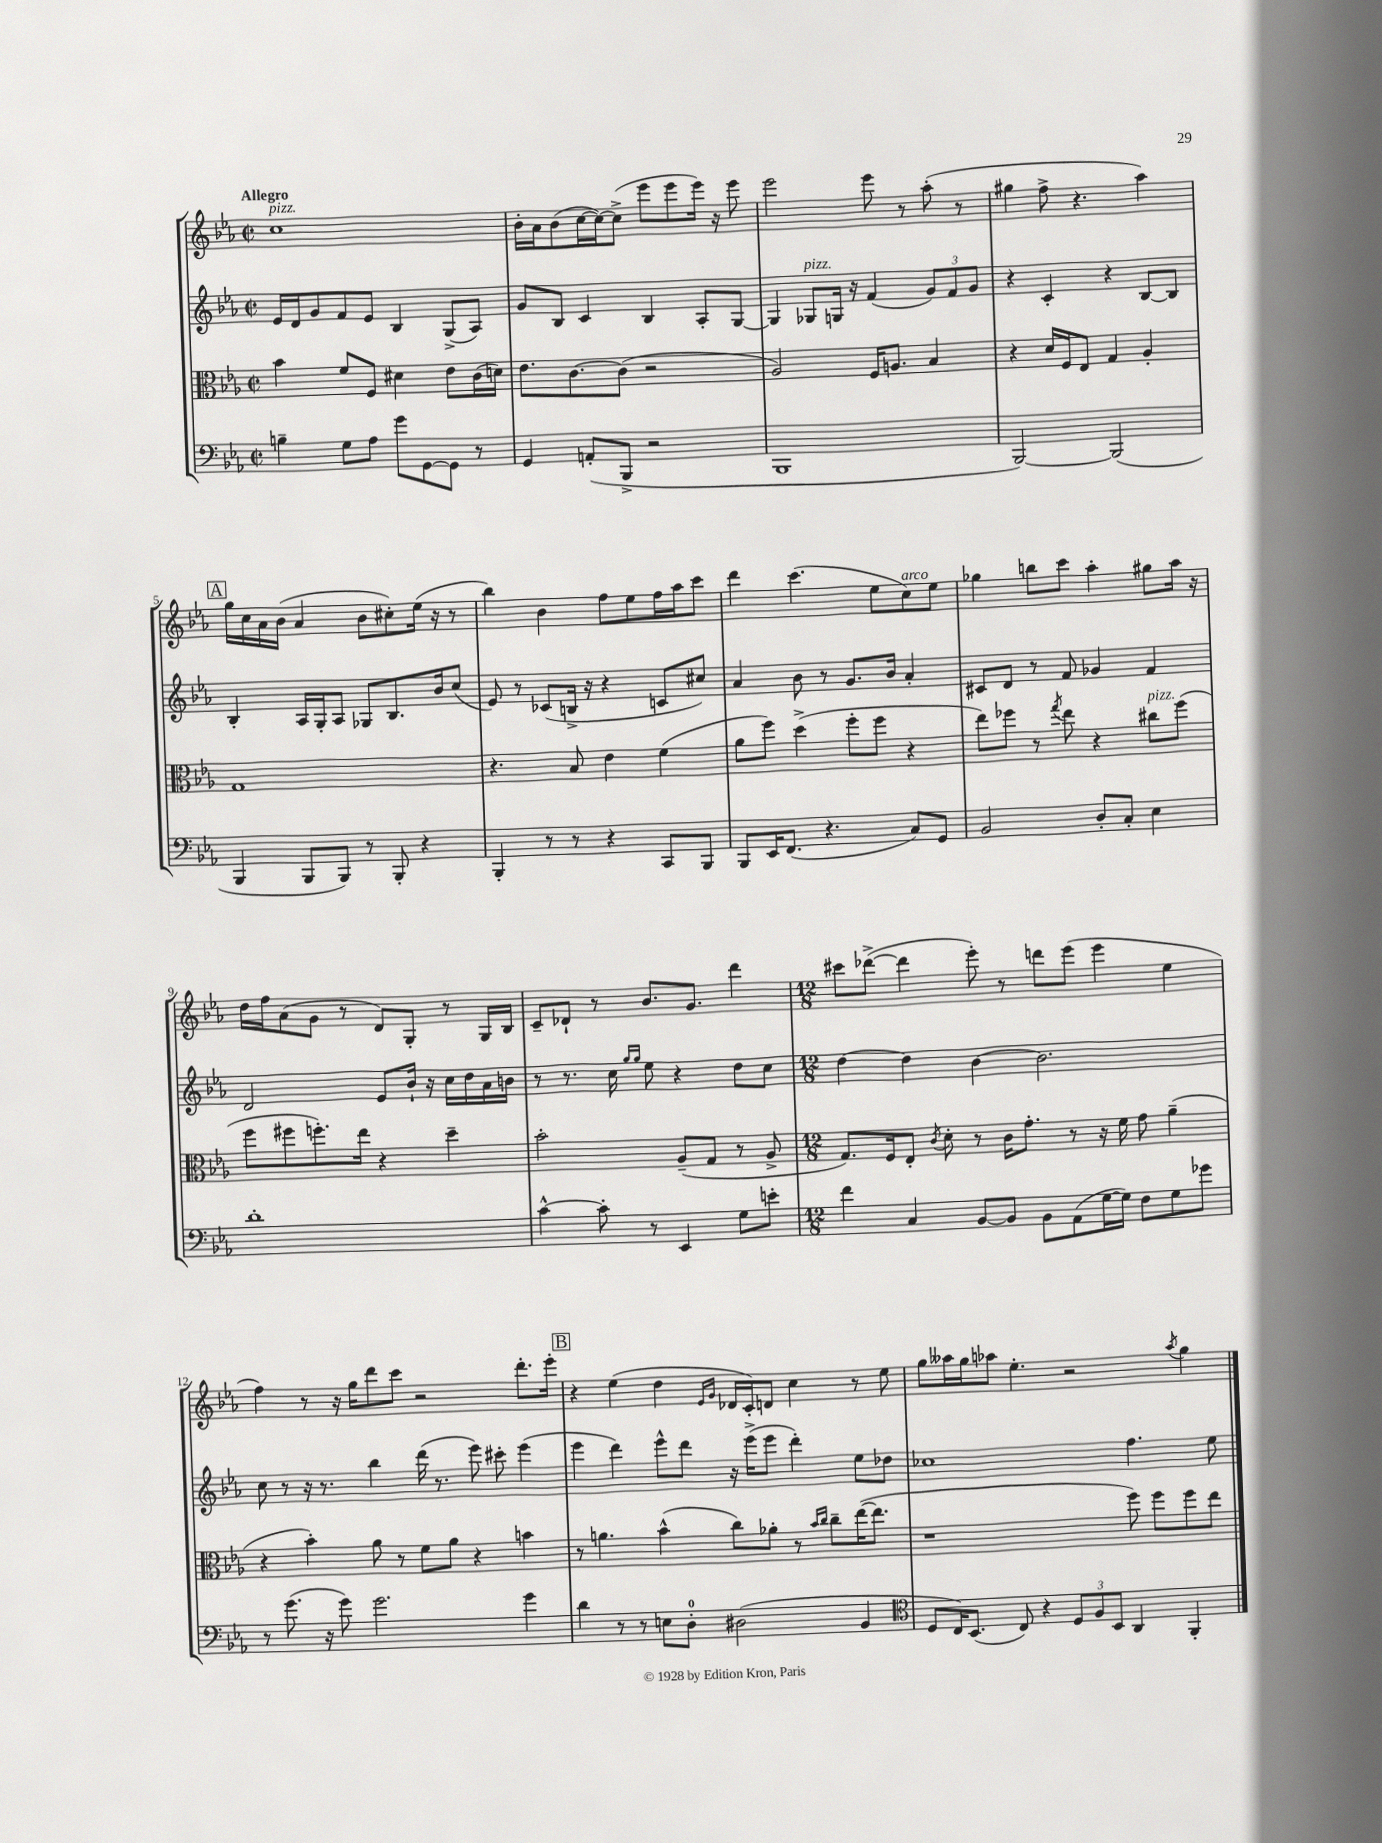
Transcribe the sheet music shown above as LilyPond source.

<<
\new StaffGroup <<
\new Staff = "s0" {
    \clef treble \key ees \major \defaultTimeSignature \time 2/2 \tempo "Allegro"
    c''1^\markup { \italic "pizz." } |
    bes'16-. aes'16 bes'8( c''16~ c''16~) c''8->( ees'''8 ees'''8 ees'''16) r16 ees'''8 |
    ees'''2 ees'''8 r8 aes''8-.( r8 |
    gis''4 f''8-> r4. aes''4) |
    \mark \markup { \box "A" } g''16 c''16 aes'16 bes'16( aes'4 bes'8 cis''8-.) ees''16( r16 r8 |
    bes''4) bes'4 f''8 ees''8 f''16 aes''16 c'''8 |
    d'''4 c'''4.( ees''8 c''8^\markup { \italic "arco" }) ees''8 |
    ges''4 b''8 c'''8 aes''4-. gis''8 aes''16 r16 |
    d''16 f''16 aes'8( g'8 r8 d'8) g8-. r8 g16 bes16 |
    c'8-- des'8-! r8 bes'8. g'8. d'''4 |
    \numericTimeSignature \time 12/8 cis'''8 des'''8~->( des'''4 ees'''8-.) r8 d'''8 ees'''8( ees'''4 ees''4 |
    f''4) r8 r16 g''16 d'''8 c'''8 r2 d'''8.-. ees'''16-. |
    \mark \markup { \box "B" } r4 ees''4( d''4 \grace { ees'16 g'16 } des'16 c'16-.) d'8 c''4 r8 ees''8 |
    g''8 aeses''16 g''16 aes''8 ees''4.-. r2 \acciaccatura { aes''8 } g''4 \bar "|." |
}
\new Staff = "s1" {
    \clef treble \key ees \major \defaultTimeSignature \time 2/2
    ees'16 d'16 g'8 f'8 ees'8 bes4 g8->( aes8) |
    g'8 bes8 c'4 bes4 aes8-. g8~ |
    g4 ges8^\markup { \italic "pizz." } g16 r16 f'4( \tuplet 3/2 { g'8) f'8 g'8 } |
    r4 c'4-. r4 bes8~ bes8 |
    \mark \markup { \box "A" } bes4-. aes16 g16-. aes8 ges8 bes8. bes'16 c''8( |
    ees'8) r8 ces'8( b16-> r16 r4 c'8 cis''8) |
    aes'4 bes'8 r8 g'8. bes'16 aes'4-. |
    cis'8 d'8 r8 f'8 ges'4 f'4 |
    d'2 ees'8 bes'16-! r16 c''16 d''16 aes'16 b'16 |
    r8 r8. c''16 \grace { g''16 g''16 } ees''8 r4 d''8 c''8 |
    \numericTimeSignature \time 12/8 d''4~ d''4 bes'4~ bes'2. |
    c''8 r8 r16 r8. bes''4 d'''16( r8. ees'''8) cis'''8-. ees'''4( |
    \mark \markup { \box "B" } ees'''4 d'''4) ees'''8-^ d'''8 r16 ees'''16->( ees'''8 d'''4-.) ees''8 des''8 |
    ces''1 f''4. ees''8 \bar "|." |
}
\new Staff = "s2" {
    \clef alto \key ees \major \defaultTimeSignature \time 2/2
    bes'4 f'8 f8 dis'4 ees'8 c'16( d'16) |
    ees'8. c'8.~ c'8( r2 |
    aes2) f16 a8. bes4 |
    r4 d'16 f16 ees8 g4 aes4-. |
    \mark \markup { \box "A" } g1 |
    r4. bes8 ees'4 f'4( |
    aes'8 f''8) d''4->( f''8-. f''8 r4 |
    ees''8) fes''8 r8 \acciaccatura { g''8 } ees''8 r4 cis''8^\markup { \italic "pizz." } fes''8( |
    f''8 fis''8 f''8.-.) ees''16 r4 d''4-- |
    bes'2-. aes8--( g8 r8 aes8-> |
    \numericTimeSignature \time 12/8 g8.) f16 ees8-. \acciaccatura { c'8 } d'8-. r8 c'16 g'8.-. r8 r16 f'16 g'8 aes'4--( |
    r4 bes'4-.) aes'8 r8 f'8 aes'8 r4 b'4 |
    \mark \markup { \box "B" } r8 a'4. bes'4-^( c''8) aes'8-. r8 \grace { bes'16 c''16 } c''8-- ees''16~( ees''8. |
    r1 f''8) f''8 f''8 ees''8 \bar "|." |
}
\new Staff = "s3" {
    \clef bass \key ees \major \defaultTimeSignature \time 2/2
    b4-- g8 aes8 g'8 g,8~ g,8 r8 |
    g,4 a,8-.( bes,,8-> r2 |
    bes,,1 |
    bes,,2~) bes,,2( |
    \mark \markup { \box "A" } bes,,4 bes,,8 bes,,8) r8 bes,,8-. r4 |
    bes,,4-. r8 r8 r4 c,8 bes,,8 |
    bes,,8 ees,16 f,8.( r4. c8) g,8 |
    bes,2 d8-. c8-. ees4 |
    d'1-. |
    c'4~-^ c'8-. r8 ees,4 g8 e'8-. |
    \numericTimeSignature \time 12/8 f'4 c4 bes,8~ bes,8 bes,8 aes,8( g16~ g16) f8 g8 ges'8 |
    r8 g'8.( r16 g'8) g'2. g'4 |
    \mark \markup { \box "B" } d'4 r8 r8 e8 d8-0-. dis2( bes,4 |
    \clef tenor d8 c16) bes,8.( c8) r4 \tuplet 3/2 { d8 f8 bes,8 } aes,4 f,4-. \bar "|." |
}
>>
>>
